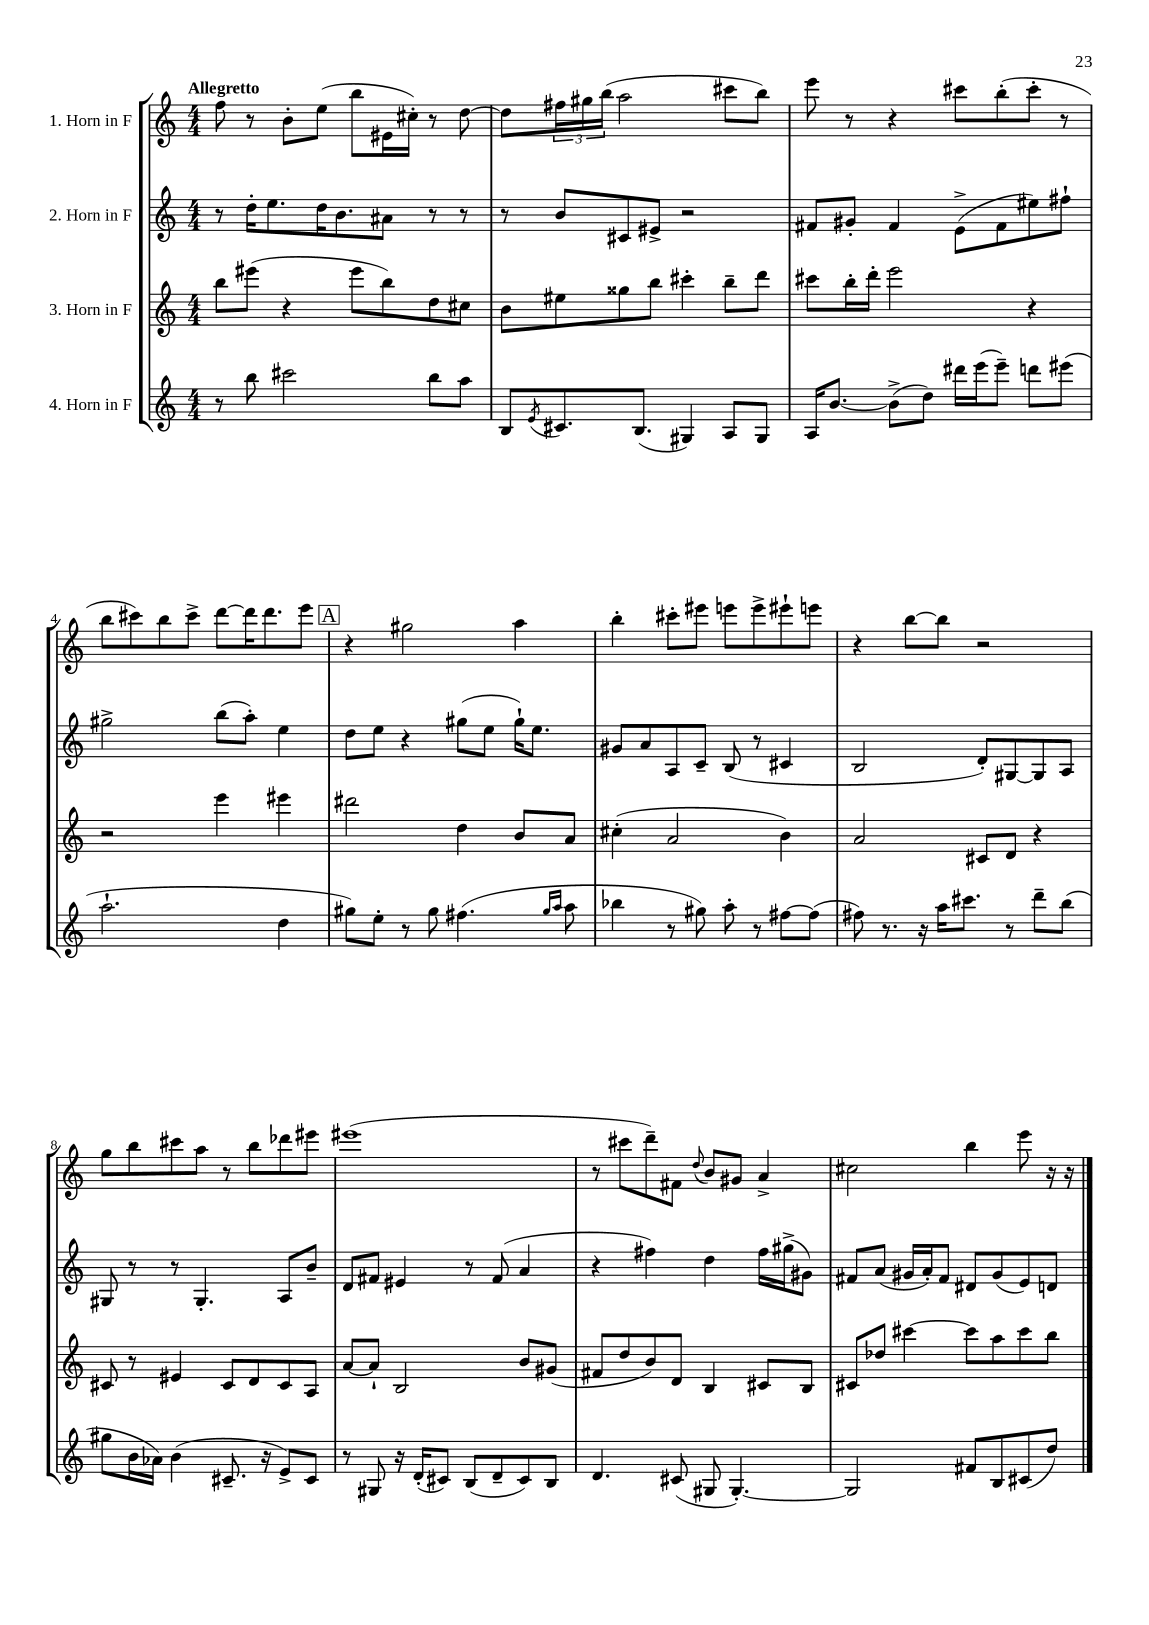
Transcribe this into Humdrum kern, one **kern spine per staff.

**kern	**kern	**kern	**kern
*staff4	*staff3	*staff2	*staff1
*clefG2	*clefG2	*clefG2	*clefG2
*k[]	*k[]	*k[]	*k[]
*M4/4	*M4/4	*M4/4	*M4/4
8r	8bb\L	8r	8ff\
8bb\	(8eee#\J	16dd'\LK	8r
.	.	8.ee\	.
2ccc#\	4r	.	8b'\L
.	.	16dd\K	(8ee\J
.	.	8.b\	.
.	8eee#\L	.	8bb\L
.	8bb\)	8a#\J	16e#\L
.	.	.	16cc#'\JJ)
8bb\L	8dd\	8r	8r
8aa\J	8cc#\J	8r	[8dd\
=	=	=	=
8B/L	8b\L	8r	8dd\]L
8qe/	.	.	.
8.c#/	8ee#\	8b/L	24ff#\L
.	.	.	24gg#\
.	.	.	(24bb\JJ
.	8gg##\	8c#/	2aa\
(8.B/J	.	.	.
.	8bb\J	8e#^/J	.
4G#/)	4ccc#'\	2r	.
8A/L	8bb~\L	.	8ccc#\L
8G#/J	8ddd\J	.	8bb\J)
=	=	=	=
16A/LK	8ccc#\L	8f#/L	8eee\
[8.b/J	.	.	.
.	16bb'\L	8g#'/J	8r
.	16ddd'\JJ	.	.
(8b^\]L	2eee\	4f#/	4r
8dd\J)	.	.	.
16ddd#\LL	.	(8e^\L	8ccc#\L
(16eee\J	.	.	.
8eee~\J)	.	8f#\	(8bb'\
8ddd\L	4r	8ee#\)	8ccc#'\J
(8eee#\J	.	8ff#`\J	8r
=	=	=	=
2.aa`\	2r	2gg#^\	8bb\L
.	.	.	8ccc#\)
.	.	.	8bb\
.	.	.	8ccc#^\J
.	4eee\	(8bb\L	[8ddd\L
.	.	8aa'\J)	16ddd\]K
.	.	.	8.ddd\
4dd\	4eee#\	4ee\	.
.	.	.	8eee\J
=	=	=	=
8gg#\L)	2ddd#\	8dd\L	4r
8ee'\J	.	8ee\J	.
8r	.	4r	2gg#\
8gg#\	.	.	.
(4.ff#\	4dd\	(8gg#\L	.
.	.	8ee\J	.
.	8b/L	16gg#`\LK)	4aa\
.	.	8.ee\J	.
16qqgg#/LL	.	.	.
16qqaa/JJ	.	.	.
8aa\	8a/J	.	.
=	=	=	=
4bb-\	(4cc#'\	8g#/L	4bb'\
.	.	8a/	.
8r	2a/	8A/	8ccc#'\L
8gg#\)	.	8c~/J	8eee#\J
8aa'\	.	(8B/	8eee\L
8r	.	8r	8eee^\
[8ff#\L	4b\)	4c#/	8eee#`\
(8ff#\]J	.	.	8eee\J
=	=	=	=
8ff#\)	2a/	2B/	4r
8.r	.	.	.
.	.	.	[8bb\L
16r	.	.	.
16aa\LK	.	.	8bb\]J
8.ccc#\J	.	.	.
.	8c#/L	8d'/L)	2r
8r	8d/J	[8G#/	.
8ddd~\L	4r	8G#/]	.
(8bb\J	.	8A/J	.
=	=	=	=
8gg#\L	8c#/	8G#/	8gg\L
16b\L	8r	8r	8bb\
16a-\JJ)	.	.	.
(4b\	4e#/	8r	8ccc#\
.	.	4.G#'/	8aa\J
8.c#~/	8c#/L	.	8r
.	8d/	.	8bb\L
16r	.	.	.
8e^/L)	8c#/	8A/L	8ddd-\
8c#/J	8A/J	8b~/J	8eee#\J
=	=	=	=
8r	[8a/L	8d/L	(1eee#
8G#/	8a`/]J	8f#/J	.
16r	2B/	4e#/	.
(16d'/LK	.	.	.
8c#/J)	.	.	.
(8B/L	.	8r	.
8d~/	.	(8f#/	.
8c#/)	8b/L	4a/	.
8B/J	(8g#/J	.	.
=	=	=	=
4.d/	8f#/L	4r	8r
.	8dd/	.	8ccc#\L
.	8b/)	4ff#\)	8ddd~\)
(8c#/	8d/J	.	8f#\J
.	.	.	8qqdd/
8G#/	4B/	4dd\	8b/L
[4.G#'/)	.	.	8g#/J
.	8c#/L	16ff#\LL	4a^/
.	.	(16gg#^\J	.
.	8B/J	8g#\J)	.
=	=	=	=
2G#/]	8c#/L	8f#/L	2cc#\
.	8dd-/J	(8a/J	.
.	[4ccc#\	16g#/LL	.
.	.	16a'/J)	.
.	.	8f#/J	.
8f#/L	8ccc#\]L	8d#/L	4bb\
8B/	8aa\	(8g#/	.
(8c#/	8ccc#\	8e/)	8eee\
8dd/J)	8bb\J	8d/J	16r
.	.	.	16r
==	==	==	==
*-	*-	*-	*-
